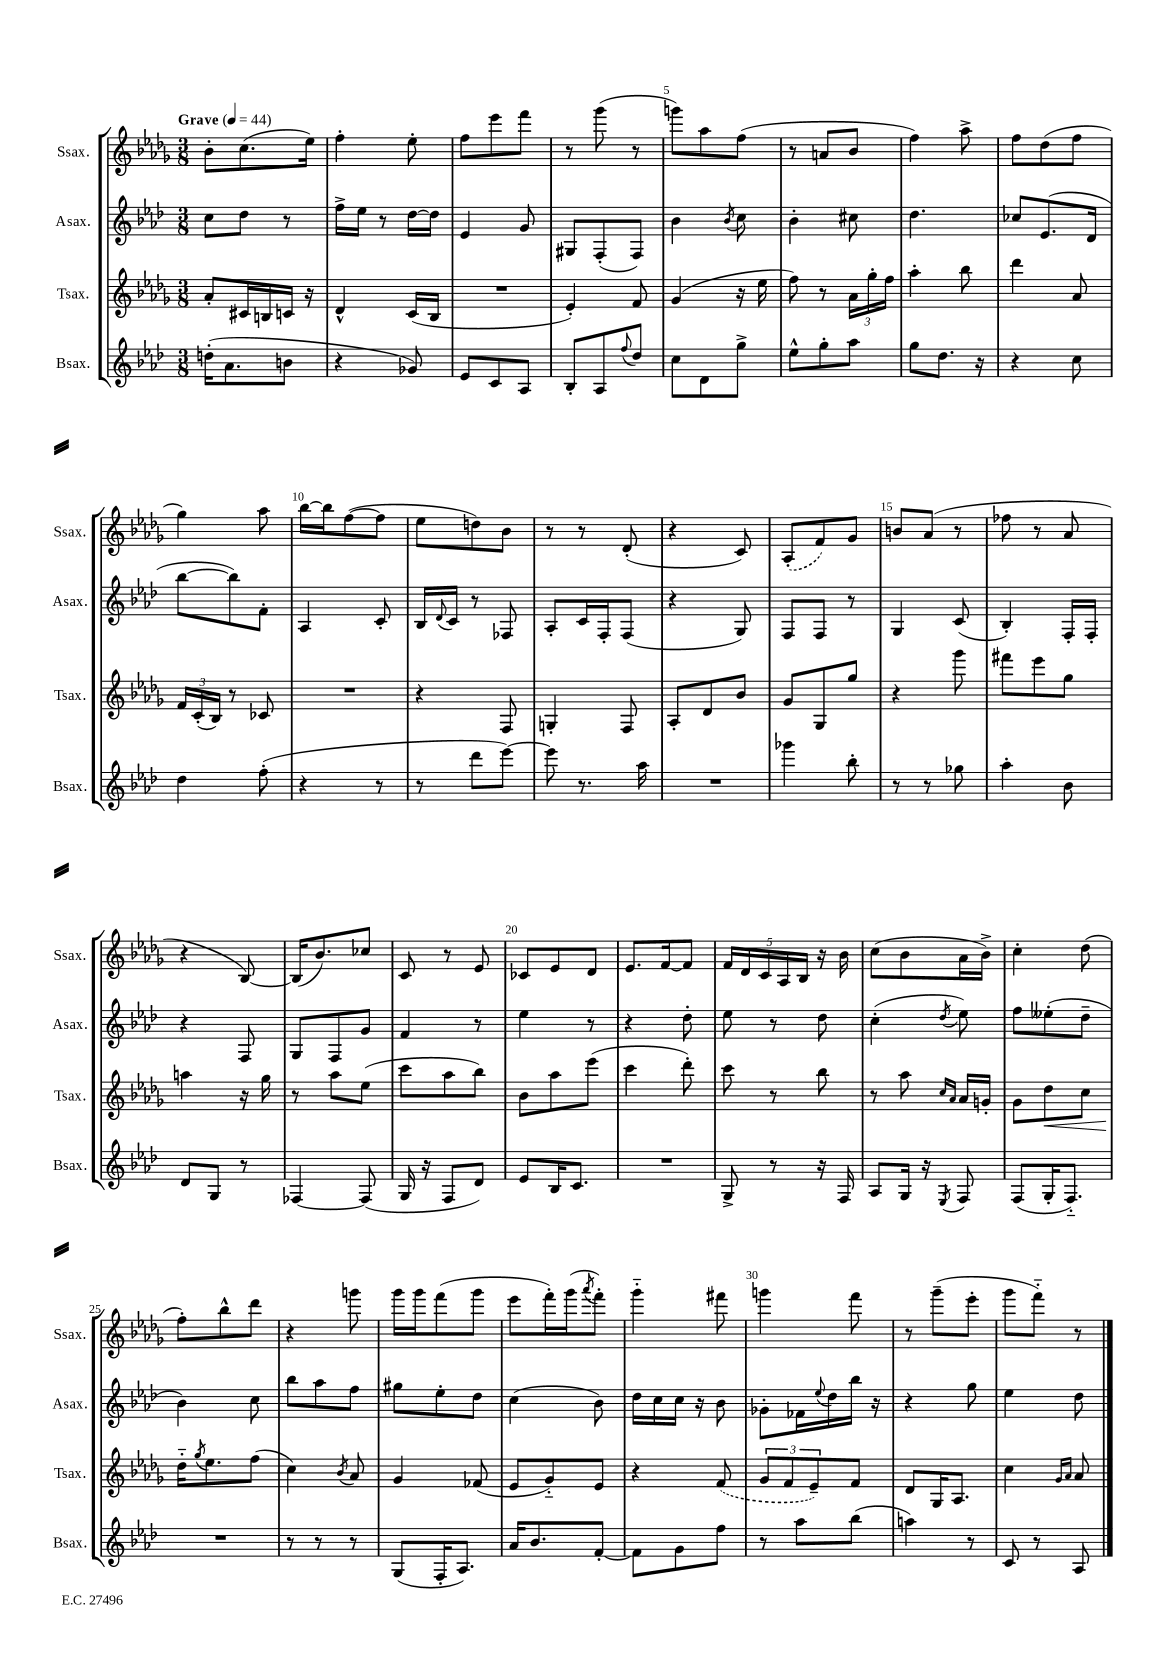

**kern	**kern	**dynam	**kern	**kern
*part4	*part3	*part3	*part2	*part1
*staff4	*staff3	*staff3	*staff2	*staff1
*I"Bsax.	*I"Tsax.	*	*I"Asax.	*I"Ssax.
*I'Bsax.	*I'Tsax.	*	*I'Asax.	*I'Ssax.
*clefG2	*clefG2	*	*clefG2	*clefG2
*k[b-e-a-d-]	*k[b-e-a-d-g-]	*	*k[b-e-a-d-]	*k[b-e-a-d-g-]
*M3/8	*M3/8	*	*M3/8	*M3/8
*MM44	*MM44	*	*MM44	*MM44
=1	=1	=1	=1	=1
!	!	!	!	!LO:TX:a:B:t=Grave
(16ddn'\KL	8a-'/L	.	8cc\L	8b-'\L
8.a-\	.	.	.	.
.	16c#X/L	.	8dd-\J	(8.cc\
.	16Bn/	.	.	.
8bn\J	16cn/JJ	.	8r	.
.	16r	.	.	16ee-\Jk)
=2	=2	=2	=2	=2
4r	4d-^^/	.	16ff^\LL	4ff'\
.	.	.	16ee-\JJ	.
.	.	.	8r	.
8g-X/)	(16c/LL	.	[16dd-\LL	8ee-'\
.	16B-/JJ	.	16dd-\JJ]	.
=3	=3	=3	=3	=3
8e-/L	4.r	.	4e-/	8ff\L
8c/	.	.	.	8eee-\
8A-/J	.	.	8g/	8fff\J
=4	=4	=4	=4	=4
8B-'/L	4e-'/)	.	8G#X/L	8r
8A-/	.	.	(8F'/	(8ggg-\
8qqff/	.	.	.	.
8dd-/J	8f/	.	8F/J)	8r
=5	=5	=5	=5	=5
8cc\L	(4g-/	.	4b-\	8gggn\L)
8d-\	.	.	.	8aa-\
.	.	.	8qb-/	.
8gg^\J	16r	.	8cc\	(8ff\J
.	16ee-\	.	.	.
=6	=6	=6	=6	=6
8ee-^^\L	8ff\)	.	4b-'\	8r
8gg'\	8r	.	.	8an/L
8aa-\J	24a-\LL	.	8cc#X\	8b-/J
.	24gg-'\	.	.	.
.	24ff\JJ	.	.	.
=7	=7	=7	=7	=7
8gg\L	4aa-'\	.	4.dd-\	4ff\)
8.dd-\J	.	.	.	.
.	8bb-\	.	.	8aa-^\
16r	.	.	.	.
=8	=8	=8	=8	=8
4r	4ddd-\	.	8cc-X/L	8ff\L
.	.	.	(8.e-/	(8dd-\
8cc\	8a-/	.	.	8ff\J
.	.	.	16d-/Jk	.
!!LO:LB:g=z
=9	=9	=9	=9	=9
4dd-\	24f/LL	.	[8bb-\L	4gg-\)
.	(24c'/	.	.	.
.	24B-/JJ)	.	.	.
.	8r	.	8bb-\])	.
(8ff'\	8c-X/	.	8f'\J	8aa-\
=10	=10	=10	=10	=10
4r	4.r	.	4A-/	[16bb-\LL
.	.	.	.	16bb-\J]
.	.	.	.	([8ff\
8r	.	.	8c'/	8ff\J]
=11	=11	=11	=11	=11
8r	4r	.	16B-/LL	8ee-\L
.	.	.	8qqd-/	.
.	.	.	16c/JJ	.
8ddd-\L	.	.	8r	8ddn\)
[8eee-\J)	8F/	.	8F-X/	8b-\J
=12	=12	=12	=12	=12
8eee-\]	4Gn'/	.	8A-'/L	8r
8.r	.	.	16c/L	8r
.	.	.	16F'/J	.
.	8F/	.	(8F/J	(8d-'/
16aa-\	.	.	.	.
=13	=13	=13	=13	=13
4.r	8A-'/L	.	4r	4r
.	8d-/	.	.	.
.	8b-/J	.	8G/)	8c/)
=14	=14	=14	=14	=14
4ggg-X\	8g-/L	.	8F/L	(8A-'/L
.	8G-/	.	8F/J	8f/)
8bb-'\	8gg-/J	.	8r	8g-/J
=15	=15	=15	=15	=15
8r	4r	.	4G/	8bn/L
8r	.	.	.	(8a-/J
8gg-X\	8ggg-\	.	(8c/	8r
=16	=16	=16	=16	=16
4aa-'\	8fff#X\L	.	4B-'/)	8ff-X\
.	8eee-\	.	.	8r
8b-\	8gg-\J	.	16F'/LL	8a-/
.	.	.	16F'/JJ	.
!!LO:LB:g=z
=17	=17	=17	=17	=17
8d-/L	4aan\	.	4r	4r
8G/J	.	.	.	.
8r	16r	.	8F/	[8B-/)
.	16gg-\	.	.	.
=18	=18	=18	=18	=18
[4F-X/	8r	.	8G/L	(16B-/KL]
.	.	.	.	8.b-/)
.	8aa-\L	.	8F/	.
(8F-/]	(8ee-\J	.	8g/J	8cc-X/J
=19	=19	=19	=19	=19
16G/	8ccc\L	.	4f/	8c/
16r	.	.	.	.
8F/L	8aa-\	.	.	8r
8d-/J)	8bb-\J)	.	8r	8e-/
=20	=20	=20	=20	=20
8e-/L	8b-\L	.	4ee-\	8c-X/L
16B-/K	8aa-\	.	.	8e-/
8.c/J	.	.	.	.
.	(8eee-\J	.	8r	8d-/J
=21	=21	=21	=21	=21
4.r	4ccc\	.	4r	8.e-/L
.	.	.	.	[16f/k
.	8ddd-'\)	.	8dd-'\	8f/J]
=22	=22	=22	=22	=22
8G^/	8ccc\	.	8ee-\	20f/LL
.	.	.	.	20d-/
.	.	.	.	20c/
8r	8r	.	8r	.
.	.	.	.	20A-/
.	.	.	.	20B-/JJ
16r	8bb-\	.	8dd-\	16r
16F/	.	.	.	16b-\
=23	=23	=23	=23	=23
8A-/L	8r	.	(4cc'\	(8cc\L
16G/Jk	8aa-\	.	.	8b-\
16r	.	.	.	.
.	16qqcc/LL	.	.	.
8qE-/	16qqa-/JJ	.	8qdd-/	.
8F/	16a-/LL	.	8ee-\)	16a-\L
.	16gn'/JJ	.	.	16b-^\JJ)
=24	=24	=24	=24	=24
(8F/L	8g-\L	.	8ff\L	4cc'\
!	!	!LO:HP:b	!	!
16G'/K	8dd-\	<	(8ee--X'\	.
8.F/J)	.	.	.	.
.	8cc\J	.	8dd-~\J	(8dd-\
!!LO:LB:g=z
=25	=25	=25	=25	=25
4.r	16dd-\KL	.	4b-\)	8ff'\L)
.	8qgg-/	.	.	.
.	8.ee-\	[	.	.
.	.	.	.	8bb-^^\
.	(8ff\J	.	8cc\	8ddd-\J
=26	=26	=26	=26	=26
8r	4cc\)	.	8bb-\L	4r
8r	.	.	8aa-\	.
.	8qb-/	.	.	.
8r	8a-/	.	8ff\J	8gggn\
=27	=27	=27	=27	=27
(8G/L	4g-/	.	8gg#X\L	16ggg-\LL
.	.	.	.	16ggg-\J
16F'/K	.	.	8ee-'\	(8fff\
8.A-/J)	.	.	.	.
.	(8f-X/	.	8dd-\J	8ggg-\J
=28	=28	=28	=28	=28
16a-/KL	8e-/L	.	(4cc\	8eee-\L
8.b-/	.	.	.	.
.	8g-/)	.	.	16fff'\L)
.	.	.	.	(16ggg-\J
.	.	.	.	8qaaa-/
[8f'/J	8e-/J	.	8b-\)	8fff'\J)
=29	=29	=29	=29	=29
8f\L]	4r	.	16dd-\LL	4ggg-\
.	.	.	16cc\	.
8g\	.	.	16cc\JJ	.
.	.	.	16r	.
8ff\J	(8f/	.	8b-\	8fff#X\
=30	=30	=30	=30	=30
8r	12g-/L	.	8g-X'\L	4gggn\
.	12f/	.	.	.
8aa-\L	.	.	16f-X\L	.
.	12e-~/)	.	.	.
.	.	.	8qqee-/	.
.	.	.	16dd-\	.
(8bb-\J	8f/J	.	16bb-\JJ	8fff\
.	.	.	16r	.
=31	=31	=31	=31	=31
4aan\)	8d-/L	.	4r	8r
.	16G-/K	.	.	(8ggg-~\L
.	8.A-/J	.	.	.
8r	.	.	8gg\	8eee-'\J
=32	=32	=32	=32	=32
8c/	4cc\	.	4ee-\	8ggg-\L
8r	.	.	.	8fff\J)
.	16qqg-/LL	.	.	.
.	16qqa-/JJ	.	.	.
8A-/	8a-/	.	8dd-\	8r
==	==	==	==	==
*-	*-	*-	*-	*-
